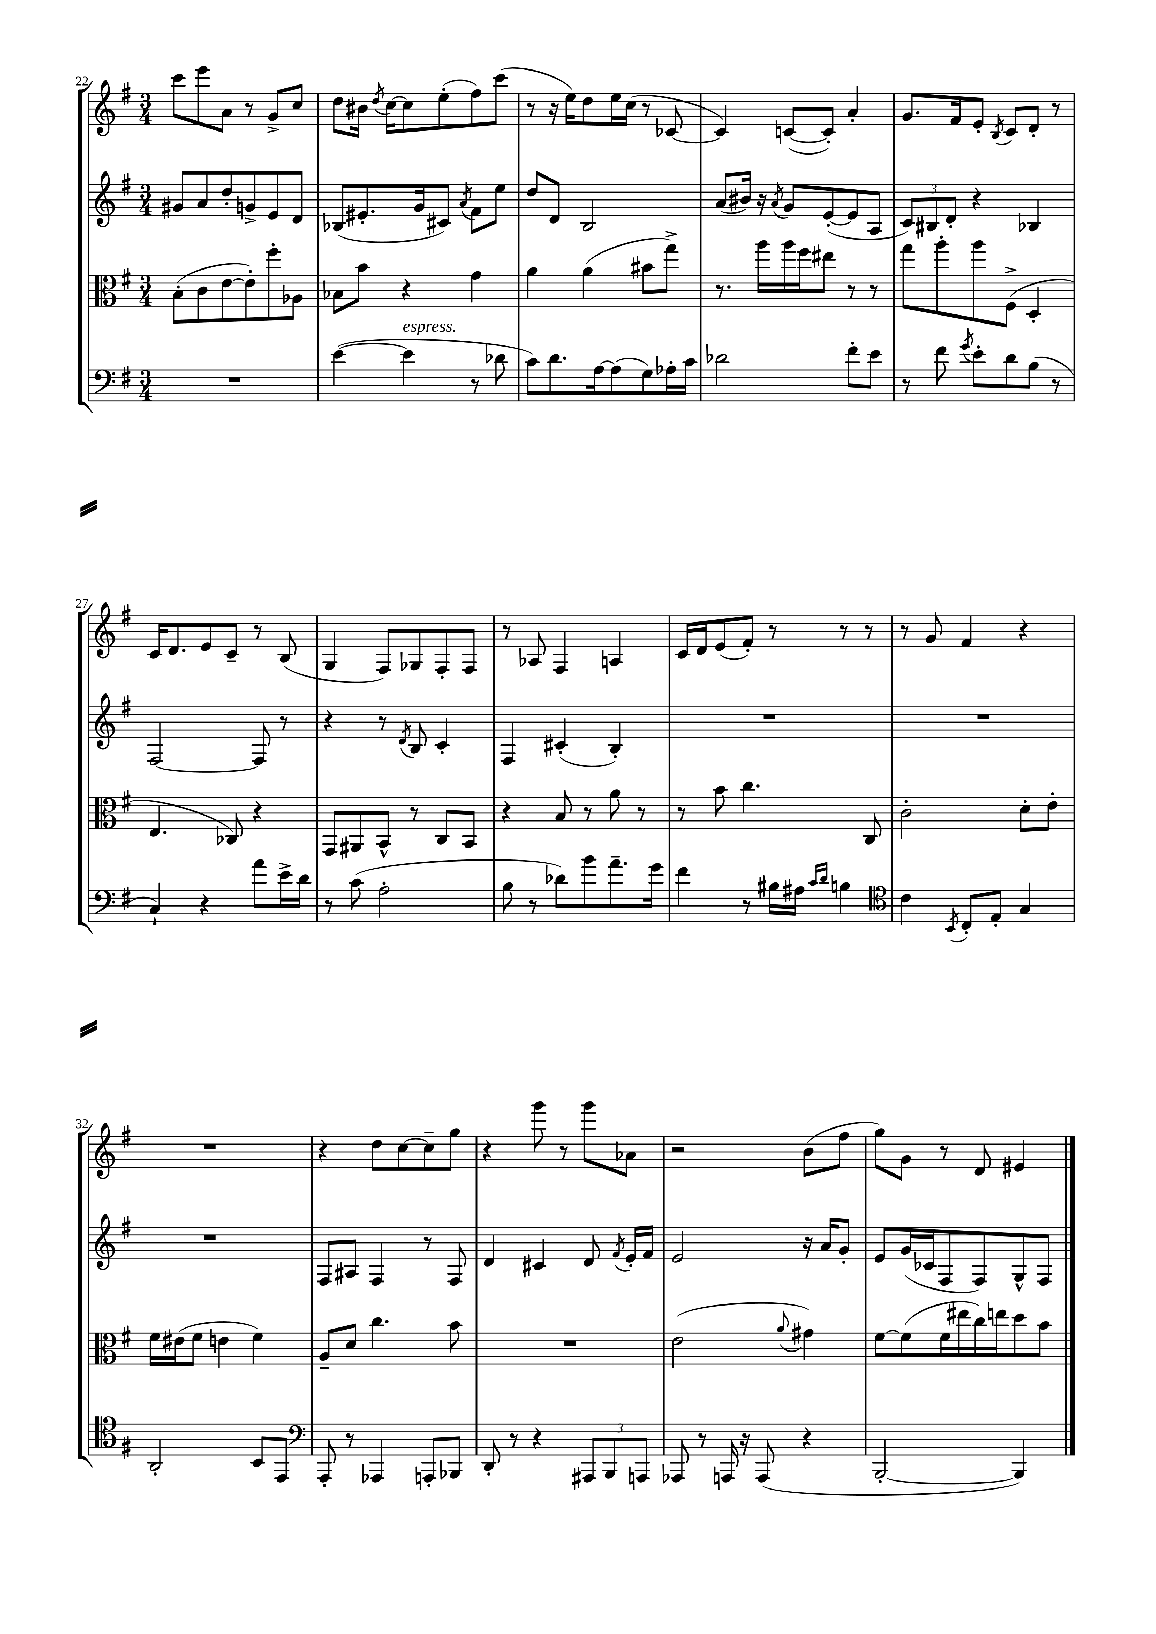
<<
\new StaffGroup <<
\new Staff = "s0" {
    \clef treble \key g \major \numericTimeSignature \time 3/4
    \autoBeamOff c'''8[ e'''8 a'8] r8 g'8[-> c''8] |
    d''8[ bis'16] \acciaccatura { d''8 } c''16[~ c''8 e''8-.( fis''8) c'''8]( |
    r8 r16 e''16[) d''8 e''16 c''16]( r8 ces'8~ |
    ces'4) c'8[~( c'8]-.) a'4-. |
    g'8.[ fis'16 e'8]-. \acciaccatura { b8 } c'8[ d'8]-. r8 |
    c'16[ d'8. e'8 c'8]-- r8 b8( |
    g4 fis8[) ges8 fis8-. fis8] |
    r8 aes8 fis4 a4 |
    c'16[ d'16 e'8( fis'8]-.) r8 r8 r8 |
    r8 g'8 fis'4 r4 |
    R2. |
    r4 d''8[ c''8~ c''8-- g''8] |
    r4 g'''8 r8 g'''8[ aes'8] |
    r2 b'8[( fis''8] |
    g''8[) g'8] r8 d'8 eis'4 \bar "|." |
}
\new Staff = "s1" {
    \clef treble \key g \major \numericTimeSignature \time 3/4
    \autoBeamOff gis'8[ a'8 d''8-. g'8-> e'8 d'8] |
    bes8[( eis'8.-. g'16 cis'8]) \acciaccatura { a'8 } fis'8[ e''8] |
    d''8[ d'8] b2 |
    a'8[( bis'16]) r16 \acciaccatura { a'8 } g'8[ e'8~-.( e'8 a8] |
    \tuplet 3/2 { c'8[) bis8 d'8]-. } r4 bes4 |
    fis2~ fis8 r8 |
    r4 r8 \acciaccatura { d'8 } b8 c'4-. |
    fis4 cis'4-.( b4-.) |
    R2. |
    R2. |
    R2. |
    fis8[ ais8] fis4 r8 fis8 |
    d'4 cis'4 d'8 \acciaccatura { fis'8 } e'16[-. fis'16] |
    e'2 r16 a'16[ g'8]-. |
    e'8[ g'16( ces'16 fis8 fis8) g8-^ fis8] \bar "|." |
}
\new Staff = "s2" {
    \clef alto \key g \major \numericTimeSignature \time 3/4
    \autoBeamOff b8[-.( c'8 e'8~ e'8-.) fis''8-. aes8] |
    bes8[ b'8] r4 g'4 |
    a'4 a'4( bis'8[ g''8]->) |
    r8. a''16[ a''16 fis''16 eis''8] r8 r8 |
    g''8[ a''8-. a''8 fis8]->( d4-. |
    e4. ces8) r4 |
    g,8[ ais,8 b,8]-^ r8 c8[ b,8] |
    r4 b8 r8 a'8 r8 |
    r8 b'8 c''4. c8 |
    c'2-. d'8[-. e'8]-. |
    fis'16[ eis'16( fis'8] e'4 fis'4) |
    a8[-- d'8] c''4. b'8 |
    R2. |
    e'2( \appoggiatura { a'8 } gis'4) |
    fis'8[~ fis'8( fis'16 eis''16 c''16) e''16 d''8 b'8] \bar "|." |
}
\new Staff = "s3" {
    \clef bass \key g \major \numericTimeSignature \time 3/4
    \autoBeamOff R2. |
    e'4~( e'4^\markup { \italic "espress." } r8 des'8 |
    c'8[) d'8. a16~ a8( g8) aes16-. c'16] |
    des'2 fis'8[-. e'8] |
    r8 fis'8 \acciaccatura { g'8 } e'8[-. d'8 b8]( r8 |
    c4-!) r4 a'8[ e'16-> d'16] |
    r8 c'8( a2-. |
    b8 r8 des'8[) b'8 a'8.-- g'16] |
    fis'4 r8 bis16[ ais16] \grace { c'16[ d'16] } b4 |
    \clef tenor c'4 \acciaccatura { b,8 } c8[-. e8]-. g4 |
    a,2-. b,8[ e,8] |
    \clef bass a,,8-. r8 aes,,4 a,,8[-. bes,,8] |
    d,8-. r8 r4 \tuplet 3/2 { ais,,8[ b,,8 a,,8] } |
    aes,,8 r8 a,,16 r16 a,,8( r4 |
    b,,2~-. b,,4) \bar "|." |
}
>>
>>
\layout { \context { \Score currentBarNumber = #22 } }
